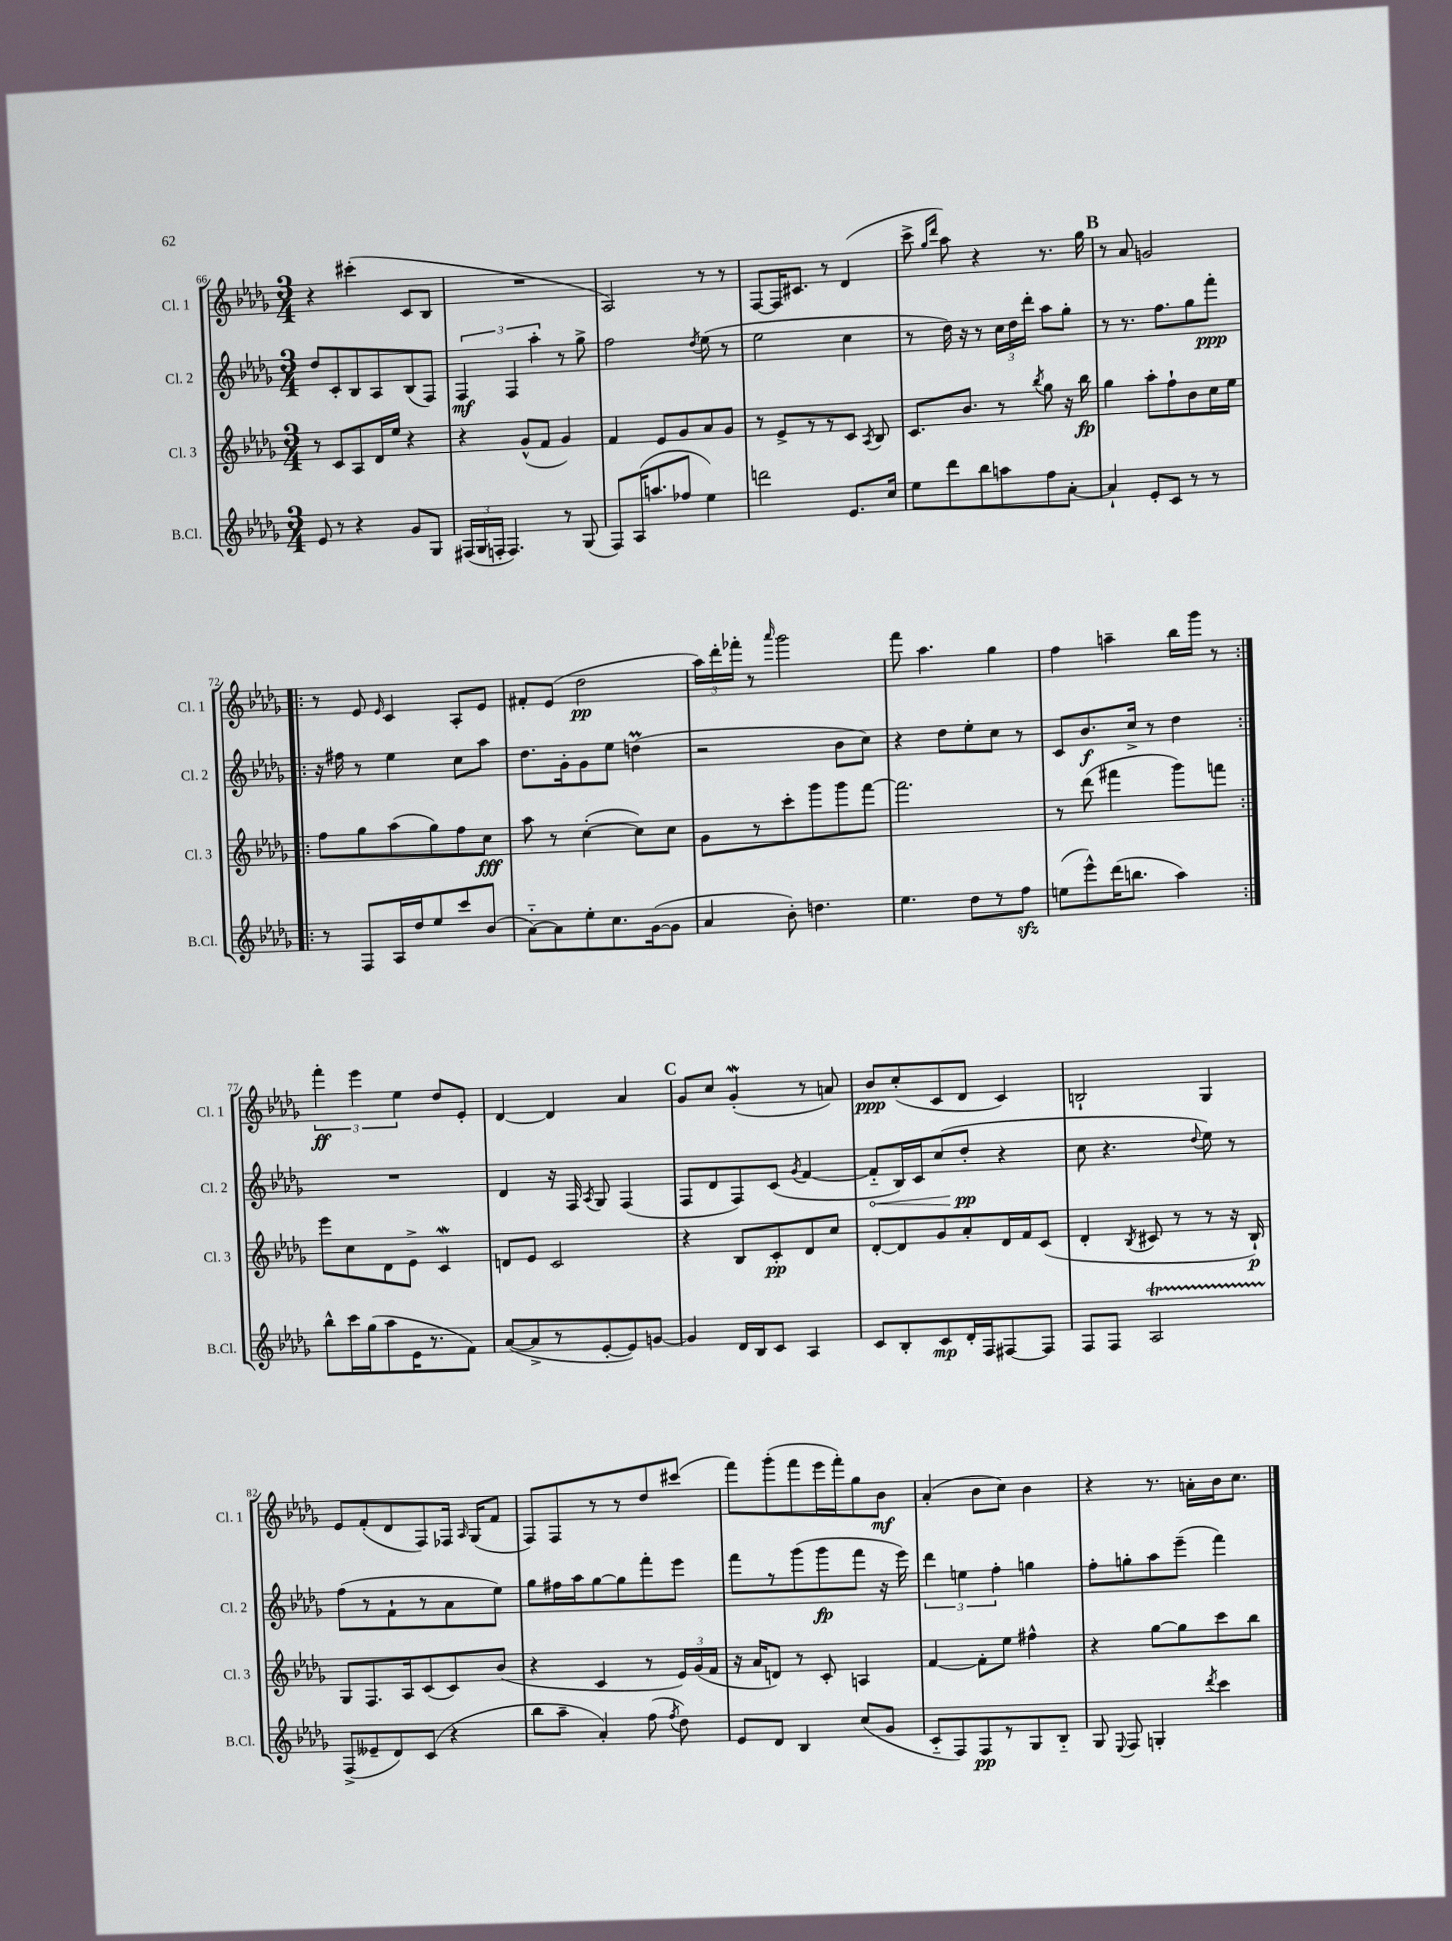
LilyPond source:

<<
\new StaffGroup <<
\new Staff = "s0" \with { instrumentName = "Cl. 1" shortInstrumentName = "Cl. 1" } {
    \clef treble \key des \major \numericTimeSignature \time 3/4
    \autoBeamOff r4 cis'''4-.( c'8[ bes8] |
    R2. |
    aes2) r8 r8 |
    f8[~ f16 cis'8.] r8 des'4( |
    c'''8-> \grace { ges''16[ des'''16] } aes''8) r4 r8. ges''16 |
    \mark \markup { \bold "B" } r8 aes'8 g'2 |
    \repeat volta 2 { r8 ees'8 \grace { ees'16 } c'4 aes8[-. ees'8] |
    fis'8[-. ees'8]( des''2\pp |
    \tuplet 3/2 { aes''16[) des'''16-. fes'''16]-. } r8 \grace { aes'''16 } ges'''2 |
    f'''8 aes''4. ges''4 |
    f''4 a''4-- bes''16[ ges'''16] r8 | }
    \tuplet 3/2 { f'''4-.\ff ees'''4 ees''4 } des''8[ ees'8]-. |
    des'4~ des'4 aes'4 |
    \mark \markup { \bold "C" } ges'8[ c''8] ges'4-.\mordent( r8 a'8) |
    bes'8[\ppp c''8-.( c'8 des'8] c'4) |
    b2-! ges4 |
    ees'8[ f'8-.( des'8 f8) fes16] \grace { aes16 } ges16[( f'8] |
    f8[) f8 r8 r8 des''8 cis'''8]( |
    f'''8[) ges'''8-.( f'''8 ees'''16 f'''16-.) ges''8 bes'8]\mf |
    aes'4-.( bes'8[ c''8]) bes'4 |
    r4 r8. a'16[-. bes'16 c''8.] \bar "|." |
}
\new Staff = "s1" \with { instrumentName = "Cl. 2" shortInstrumentName = "Cl. 2" } {
    \clef treble \key des \major \numericTimeSignature \time 3/4
    \autoBeamOff des''8[ c'8-. bes8 aes8 bes8( f8]) |
    \tuplet 3/2 { f4\mf f4 aes''4-. } r8 ges''8-> |
    f''2 \acciaccatura { des''8 } ees''8( r8 |
    ees''2 c''4 |
    r8 des''16) r16 r8 \tuplet 3/2 { c''16[ des''16 des'''16]-. } aes''8[ ges''8]-. |
    \mark \markup { \bold "B" } r8 r8. f''8.[ ges''8 f'''8]-.\ppp |
    \repeat volta 2 { r16 fis''16 r8 ees''4 c''8[ aes''8] |
    des''8.[ ges'16-. ges'8 ees''8] d''4\prall( |
    r2 bes'8[ c''8]) |
    r4 des''8[ ees''8-. c''8] r8 |
    c'8[ bes'8.\f c''16]-> r8 des''4 | }
    R2. |
    des'4 r16 f16 \acciaccatura { aes8 } ges8 f4( |
    \mark \markup { \bold "C" } f8[ des'8 f8) c'8]( \acciaccatura { ges'8 } f'4~ |
    \once \override Hairpin.circled-tip = ##t f'8[-_\< bes16) c'16 c''8( des''8]-.\pp\! r4 |
    c''8 r4. \appoggiatura { des''8 } ees''8) r8 |
    f''8[( r8 f'8-! r8 aes'8 ees''8]) |
    ges''8[ fis''16 aes''16 ges''8~ ges''8 f'''8-. ees'''8] |
    f'''8[ r8 ges'''8( ges'''8\fp f'''8] r16 ees'''16) |
    \tuplet 3/2 { des'''4 e''4 f''4-. } g''4 |
    f''8[-. g''8-. aes''8 ees'''8]--( f'''4) \bar "|." |
}
\new Staff = "s2" \with { instrumentName = "Cl. 3" shortInstrumentName = "Cl. 3" } {
    \clef treble \key des \major \numericTimeSignature \time 3/4
    \autoBeamOff r8 c'8[ aes8 des'16 ees''16] r4 |
    r4 ges'8[-^( f'8] ges'4) |
    f'4 ees'8[ ges'8 aes'8 ges'8] |
    r8 ees'8[-> r8 r8 c'8] \acciaccatura { aes8 } bes8 |
    c'8.[ bes'8.] r8 \acciaccatura { bes''8 } ges''8 r16 bes''16\fp |
    \mark \markup { \bold "B" } ges''4 aes''8[-. f''8-! bes'8 c''16 ees''16] |
    \repeat volta 2 { f''8[ ges''8 aes''8( ges''8) f''8 c''8]\fff |
    aes''8 r8 c''4~-.( c''8[) c''8] |
    ges'8[ r8 c'''8-. ges'''8 ges'''8 f'''8]~ |
    f'''2. |
    r8 des'''8( fis'''4 ges'''8[) f'''8] | }
    ees'''8[ c''8 des'8 ees'8]-> c'4\mordent |
    d'8[ ees'8] c'2 |
    \mark \markup { \bold "C" } r4 bes8[ c'8-.\pp des'8 c''8] |
    des'8[~-. des'8 ges'8 aes'8-. des'16 f'16 c'8]( |
    des'4-. \acciaccatura { bes8 } cis'8 r8 r8 r16 bes16-!\p) |
    ges8[ f8. aes16 c'8( c'8) bes'8]( |
    r4 c'4 r8 \tuplet 3/2 { ees'16[) ges'16( f'16] } |
    r16 aes'16[ d'8]) r8 c'8-. a4 |
    f'4~ f'8[-. ees''8] fis''4-^ |
    r4 ges''8[~ ges''8 c'''8 bes''8] \bar "|." |
}
\new Staff = "s3" \with { instrumentName = "B.Cl." shortInstrumentName = "B.Cl." } {
    \clef treble \key des \major \numericTimeSignature \time 3/4
    \autoBeamOff ees'8 r8 r4 ges'8[ ges8] |
    \tuplet 3/2 { fis16[( ges16 f16]-. } f4.) r8 ges8( |
    f8[) aes16( a''8. fes''8] ees''4) |
    d'''2 ees'8.[ c''16] |
    ees''8[ des'''8 bes''8 a''8 f''8 aes'8]~-. |
    \mark \markup { \bold "B" } aes'4-! ees'8[-. c'8] r8 r8 |
    \repeat volta 2 { r8 f8[ aes16 des''16 ees''8 c'''8 bes'8]( |
    aes'8[~-_) aes'8 ees''8-. c''8. ges'16~( ges'8] |
    aes'4 bes'8-.) d''4. |
    ees''4. des''8[ r8 f''8]\sfz |
    e''8[( ees'''8-^) des'''16( b''8.] aes''4) | }
    bes''8[-^ c'''16 ges''16( aes''8 ees'16 r8. f'8]) |
    aes'8[~( aes'8-> r8 ees'8~-. ees'8) g'8]~ |
    \mark \markup { \bold "C" } g'4 des'16[ bes16 c'8] aes4 |
    c'8[ bes8-. c'8\mp des'16-. f16 fis8~ fis8] |
    f8[ f8] aes2\startTrillSpan |
    f8[->\stopTrillSpan( eeses'8-- des'8) c'8]( r4 |
    bes''8[ aes''8]-- aes'4-.) f''8( \acciaccatura { f''8 } des''8) |
    ees'8[ des'8] bes4 c''8[( ges'8] |
    c'8[-_ f8) f8\pp r8 ges8 bes8]-_ |
    ges8 \appoggiatura { ees8 } f8 g4-. \acciaccatura { des'''8 } c'''4 \bar "|." |
}
>>
>>
\layout { \context { \Score currentBarNumber = #66 } }
